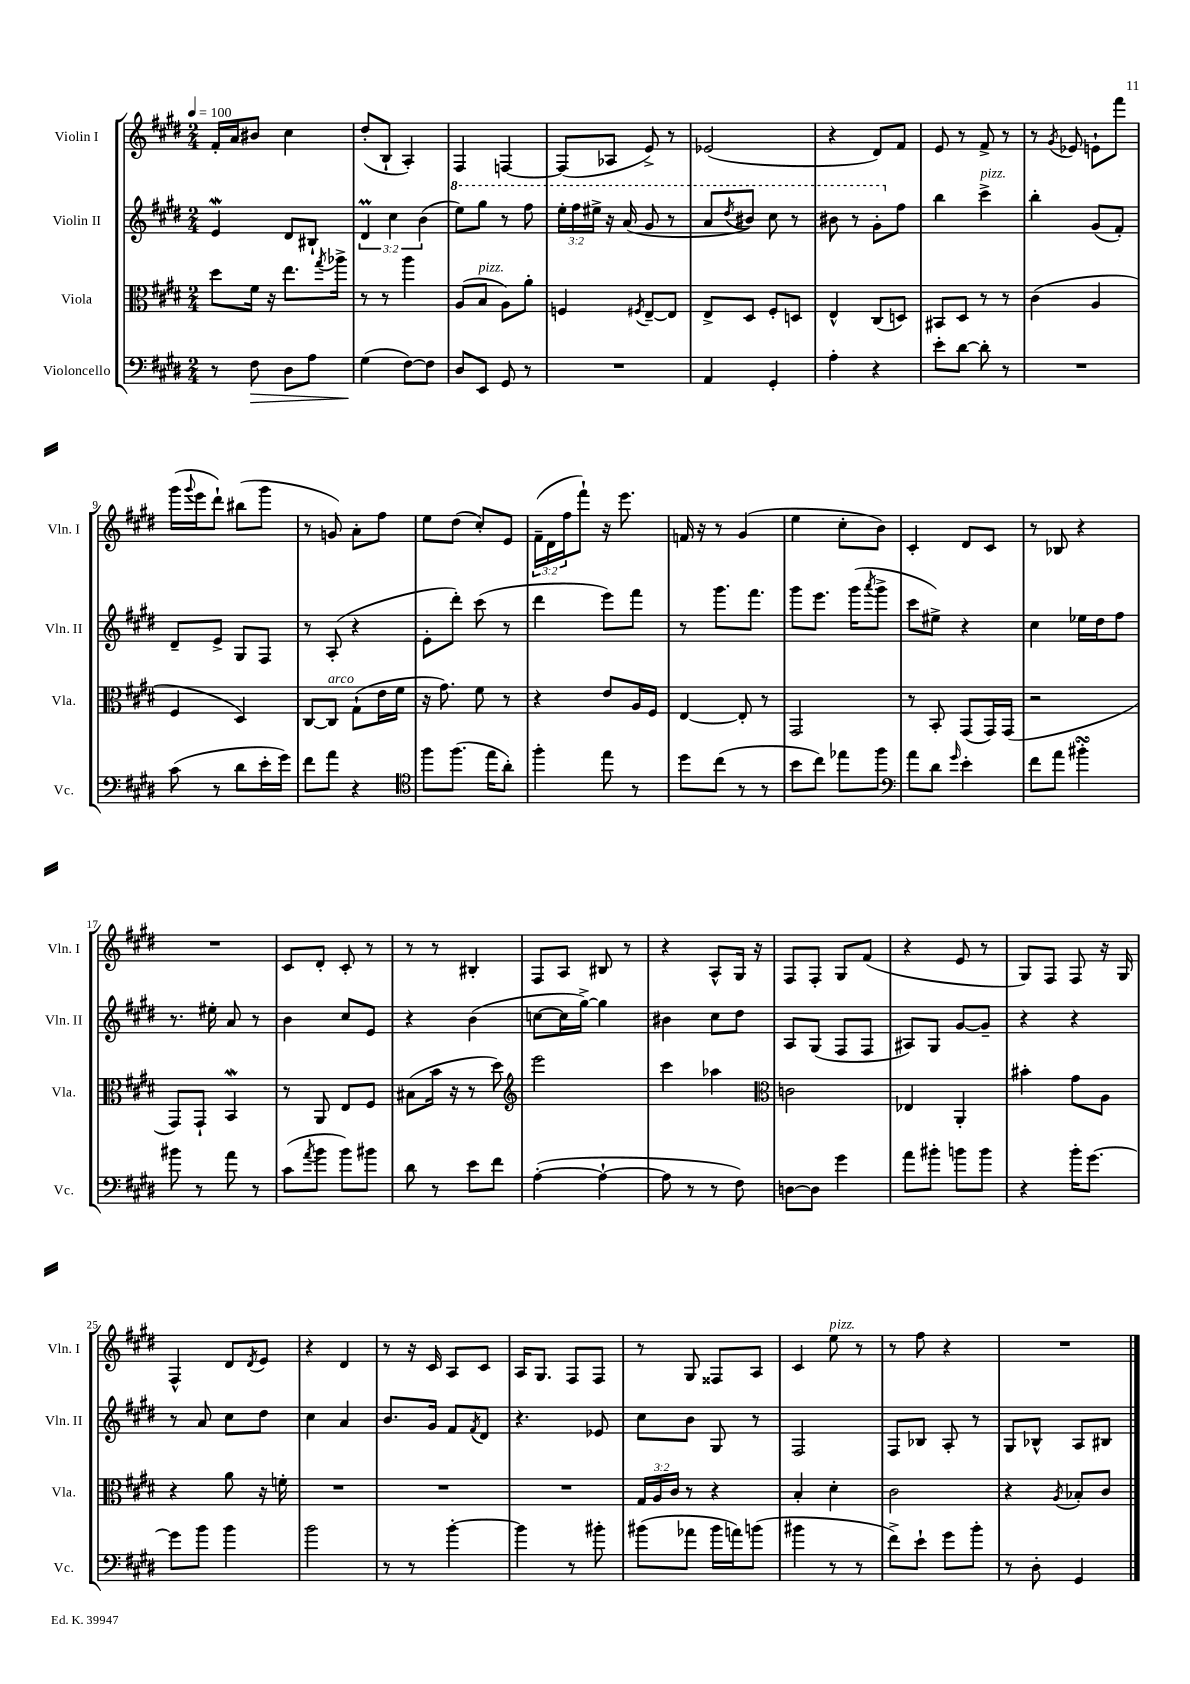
<<
\new StaffGroup <<
\new Staff = "s0" \with { instrumentName = "Violin I" shortInstrumentName = "Vln. I" } {
    \clef treble \key e \major \numericTimeSignature \time 2/4 \override Staff.TupletNumber.text = #tuplet-number::calc-fraction-text \tempo 4 = 100
    fis'16-. a'16 bis'8 cis''4 |
    dis''8-.( b8-! a4-.) |
    fis4 f4~ |
    f8( aes8 e'8->) r8 |
    ees'2( |
    r4 dis'8) fis'8 |
    e'8 r8 fis'8-> r8 |
    r8 \acciaccatura { gis'8 } ees'8 e'8-! fis'''8 |
    gis'''16( \appoggiatura { gis'''8 } e'''16 dis'''8-!) bis''8( gis'''8 |
    r8 g'8) a'8-. fis''8 |
    e''8 dis''8( cis''8-.) e'8 |
    \tuplet 3/2 { fis'16--( dis'16 fis''16 } fis'''8-!) r16 e'''8. |
    f'16 r16 r8 gis'4( |
    e''4 cis''8-. b'8) |
    cis'4-. dis'8 cis'8 |
    r8 bes8 r4 |
    R2 |
    cis'8 dis'8-. cis'8-. r8 |
    r8 r8 bis4-. |
    fis8 a8 bis8 r8 |
    r4 a8-^ gis16 r16 |
    fis8 fis8-. gis8 fis'8( |
    r4 e'8 r8 |
    gis8) fis8 fis8 r16 gis16 |
    fis4-^ dis'8 \acciaccatura { dis'8 } e'8 |
    r4 dis'4 |
    r8 r16 cis'16 a8 cis'8 |
    a16 gis8. fis8 fis8 |
    r8 gis8 fisis8 a8 |
    cis'4 e''8^\markup { \italic "pizz." } r8 |
    r8 fis''8 r4 |
    R2 \bar "|." |
}
\new Staff = "s1" \with { instrumentName = "Violin II" shortInstrumentName = "Vln. II" } {
    \clef treble \key e \major \numericTimeSignature \time 2/4 \override Staff.TupletNumber.text = #tuplet-number::calc-fraction-text
    e'4\mordent dis'8 bis8-! |
    \tuplet 3/2 { dis'4\prall cis''4 b'4( } |
    \ottava #1 e'''8) gis'''8 r8 fis'''8 |
    \tuplet 3/2 { e'''16-. fis'''16 eis'''16-> } r16 a''16( gis''8 r8 |
    a''8 \acciaccatura { dis'''8 } bis''8) cis'''8 r8 |
    bis''8 r8 gis''8-. \ottava #0 fis''8 |
    b''4 cis'''4->^\markup { \italic "pizz." } |
    b''4-. gis'8( fis'8-.) |
    dis'8-- e'8-> gis8 fis8 |
    r8 a8-.( r4 |
    e'8-. dis'''8-.) cis'''8( r8 |
    dis'''4 e'''8) fis'''8 |
    r8 gis'''8. fis'''8. |
    gis'''8 e'''8. gis'''16( \acciaccatura { a'''8 } gis'''8-> |
    cis'''8 eis''8->) r4 |
    cis''4 ees''16 dis''16 fis''8 |
    r8. eis''16-. a'8 r8 |
    b'4 cis''8 e'8 |
    r4 b'4( |
    c''8~ c''16 gis''16~->) gis''4 |
    bis'4 cis''8 dis''8 |
    a8 gis8( fis8 fis8 |
    ais8) gis8 gis'8~ gis'8-- |
    r4 r4 |
    r8 a'8 cis''8 dis''8 |
    cis''4 a'4 |
    b'8. gis'16 fis'8 \acciaccatura { fis'8 } dis'8 |
    r4. ees'8 |
    cis''8 b'8 gis8 r8 |
    fis2 |
    fis8 bes8 a8-. r8 |
    gis8 bes8-^ a8 bis8 \bar "|." |
}
\new Staff = "s2" \with { instrumentName = "Viola" shortInstrumentName = "Vla." } {
    \clef alto \key e \major \numericTimeSignature \time 2/4 \override Staff.TupletNumber.text = #tuplet-number::calc-fraction-text
    dis''8 fis'16 r16 e''8. \acciaccatura { gis''8 } aes''16-> |
    r8 r8 a''4 |
    a8( b8^\markup { \italic "pizz." } a8) a'8-. |
    f4 \acciaccatura { fis8 } e8~-- e8 |
    e8-> dis8 fis8-. d8 |
    e4-^ cis8( d8) |
    bis,8 dis8 r8 r8 |
    cis'4( a4 |
    fis4 dis4) |
    cis8~ cis8^\markup { \italic "arco" } gis8-!( e'16 fis'16 |
    r16 gis'8.) fis'8 r8 |
    r4 e'8 a16 fis16 |
    e4~ e8-. r8 |
    gis,2 |
    r8 b,8-. gis,8( gis,16) gis,16( |
    r2 |
    gis,8) gis,8-! b,4\mordent |
    r8 a,8 e8 fis8 |
    bis8( b'16 r16 r8 dis''8) |
    \clef treble e'''2 |
    cis'''4 aes''4 |
    \clef alto c'2 |
    ees4 a,4-. |
    bis'4-. gis'8 a8 |
    r4 a'8 r16 f'16-. |
    R2 |
    R2 |
    R2 |
    \tuplet 3/2 { gis16 a16 cis'16 } r8 r4 |
    b4-. dis'4-. |
    cis'2 |
    r4 \acciaccatura { a8 } bes8-. cis'8 \bar "|." |
}
\new Staff = "s3" \with { instrumentName = "Violoncello" shortInstrumentName = "Vc." } {
    \clef bass \key e \major \numericTimeSignature \time 2/4
    r8 fis8\> dis8 a8 |
    gis4\!( fis8~) fis8 |
    dis8 e,8 gis,8 r8 |
    R2 |
    a,4 gis,4-. |
    a4-. r4 |
    e'8-. dis'8~ dis'8-. r8 |
    R2 |
    cis'8( r8 dis'8 e'16-. gis'16) |
    fis'8 a'8 r4 |
    \clef tenor fis''8 fis''8.( e''16 a'8-.) |
    fis''4-. e''8 r8 |
    dis''8 cis''8( r8 r8 |
    b'8 cis''8) ees''8 fis''8 |
    \clef bass a'8 dis'8 \grace { gis'16 } e'4-. |
    fis'8 a'8 bis'4-.\turn |
    bis'8 r8 a'8 r8 |
    cis'8( \acciaccatura { a'8 } b'8 b'8) bis'8 |
    dis'8 r8 e'8 fis'8 |
    a4~-.( a4~-! |
    a8 r8 r8 fis8) |
    d8~ d8 gis'4 |
    a'8 bis'8-. b'8 b'8 |
    r4 b'16-. gis'8.~ |
    gis'8 b'8 b'4 |
    b'2 |
    r8 r8 b'4~-. |
    b'4 r8 bis'8-. |
    bis'8( aes'8 bis'16 a'16) b'8( |
    bis'4 r8 r8 |
    fis'8->) e'8-! gis'8 b'8-. |
    r8 dis8-. gis,4 \bar "|." |
}
>>
>>
